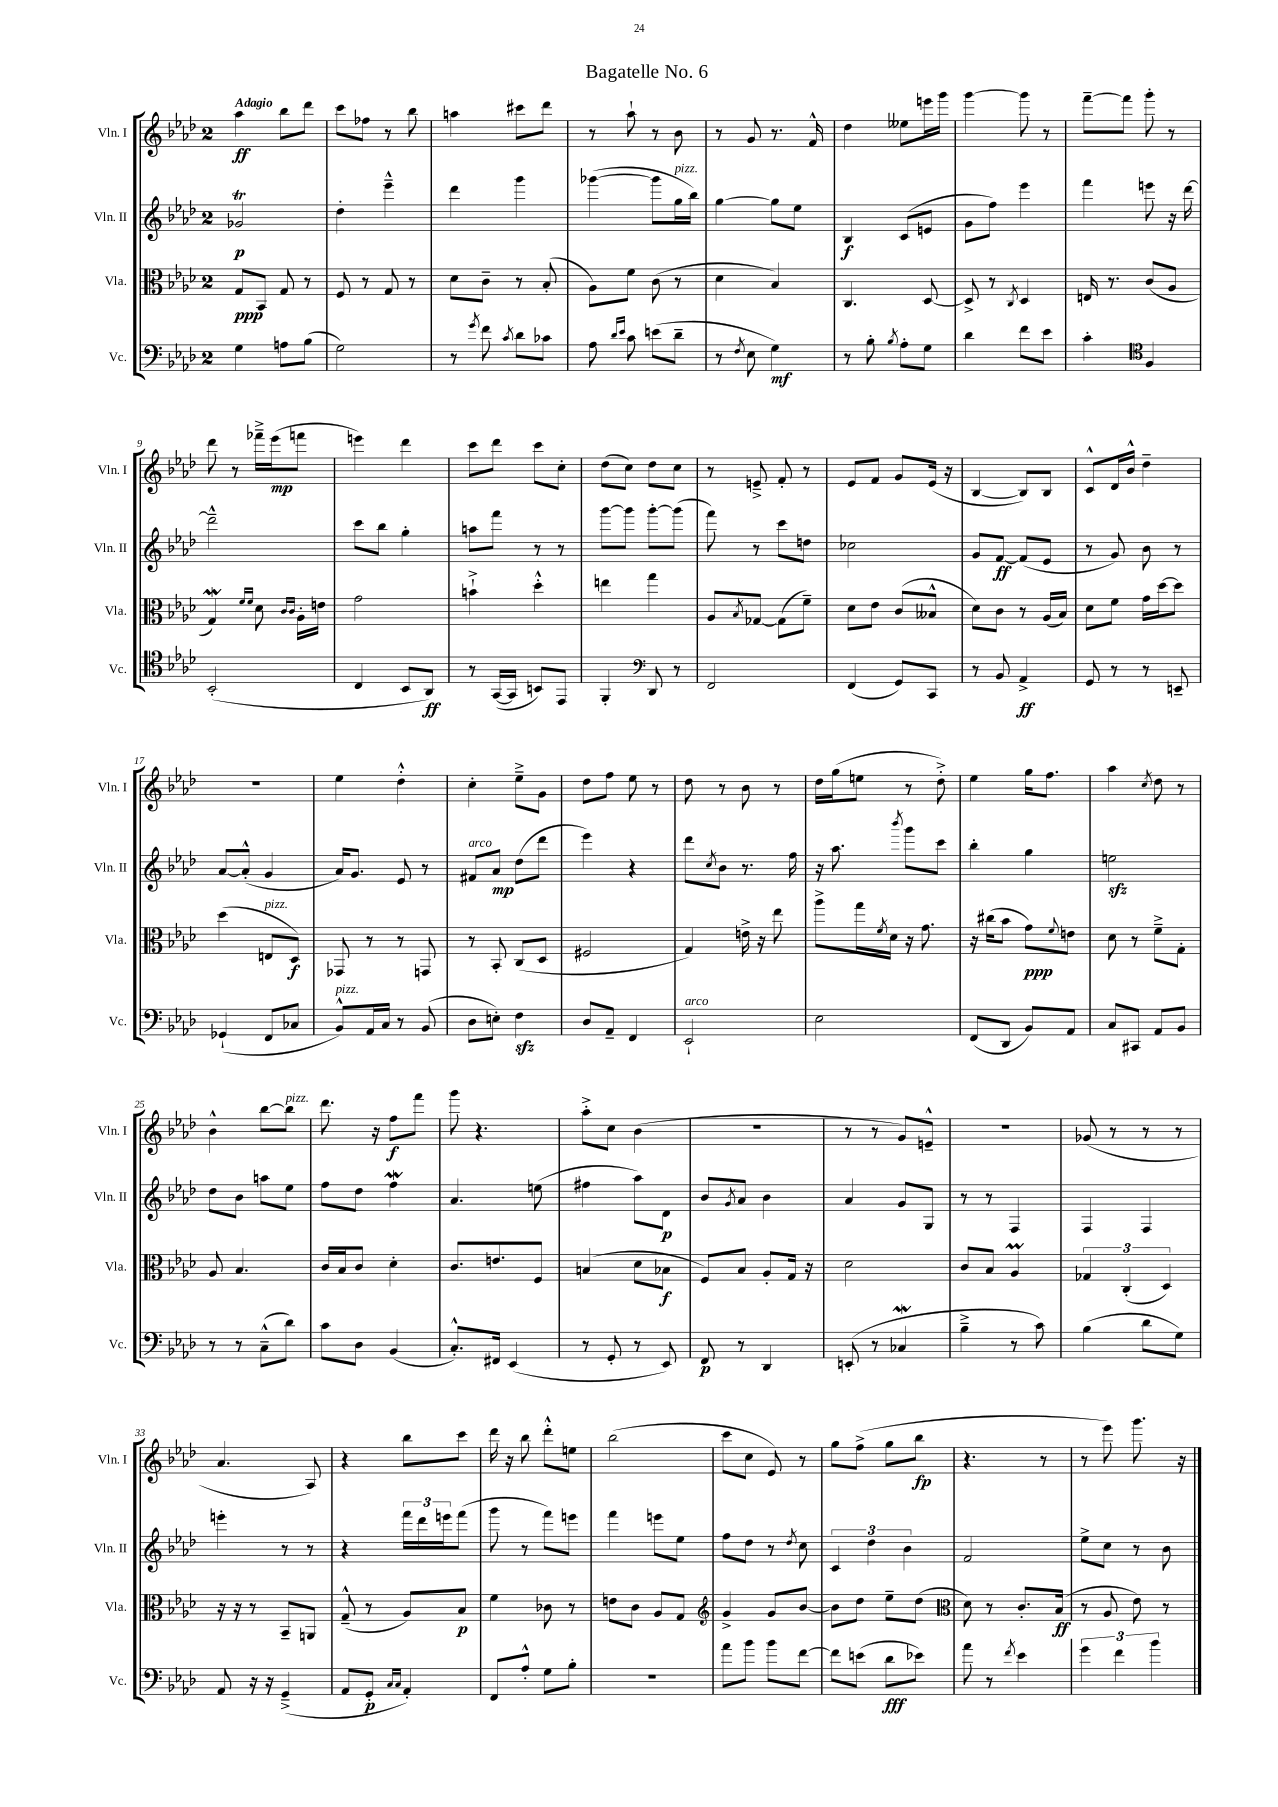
\header { title = "Bagatelle No. 6" }
<<
\new StaffGroup <<
\new Staff = "s0" \with { instrumentName = "Vln. I" shortInstrumentName = "Vln. I" } {
    \clef treble \key aes \major \once \override Staff.TimeSignature.style = #'single-digit \time 2/4 \tempo "Adagio"
    aes''4\ff bes''8 des'''8 |
    c'''8 fes''8 r8 bes''8 |
    a''4 cis'''8 des'''8 |
    r8 aes''8-! r8 bes'8 |
    r8 g'8 r8. f'16-^ |
    des''4 eeses''8 e'''16 g'''16 |
    g'''4~ g'''8 r8 |
    f'''8~-- f'''8 g'''8-. r8 |
    des'''8 r8 fes'''16---> ees'''16\mp( f'''8 |
    e'''4) des'''4 |
    c'''8 des'''8 c'''8 c''8-. |
    des''8( c''8) des''8 c''8 |
    r8 e'8---> f'8-. r8 |
    ees'8 f'8 g'8 ees'16( r16 |
    bes4~ bes8) bes8 |
    c'8-^ des'16 bes'16-^ des''4-- |
    R2 |
    ees''4 des''4-.-^ |
    c''4-. ees''8---> g'8 |
    des''8 f''8 ees''8 r8 |
    des''8 r8 bes'8 r8 |
    des''16 g''16( e''8 r8 des''8-.->) |
    ees''4 g''16 f''8. |
    aes''4 \acciaccatura { c''8 } des''8 r8 |
    bes'4-^ bes''8~ bes''8^\markup { \italic "pizz." } |
    des'''8. r16 f''8\f f'''8 |
    g'''8 r4. |
    aes''8-.-> c''8 bes'4( |
    r2 |
    r8 r8 g'8) e'8---^ |
    R2 |
    ges'8( r8 r8 r8 |
    aes'4. aes8) |
    r4 bes''8 c'''8 |
    des'''16 r16 bes''8 des'''8-.-^ e''8 |
    bes''2( |
    c'''8 c''8 ees'8) r8 |
    g''8 f''8->( g''8 bes''8\fp |
    r4. r8 |
    r8 ees'''8) g'''8. r16 \bar "|." |
}
\new Staff = "s1" \with { instrumentName = "Vln. II" shortInstrumentName = "Vln. II" } {
    \clef treble \key aes \major \once \override Staff.TimeSignature.style = #'single-digit \time 2/4
    ges'2\trill\p |
    des''4-. ees'''4---^ |
    des'''4 g'''4 |
    ges'''4~( ges'''8 g''16^\markup { \italic "pizz." } bes''16) |
    g''4~ g''8 ees''8 |
    bes4\f c'8( e'8 |
    g'8 f''8) ees'''4 |
    f'''4 e'''8 r16 des'''16~ |
    des'''2---^ |
    c'''8 bes''8 g''4-. |
    a''8 f'''8 r8 r8 |
    g'''8~ g'''8 g'''8~-. g'''8( |
    f'''8) r8 c'''8 d''8 |
    ces''2 |
    g'8 f'8~\ff f'8( ees'8 |
    r8 g'8) bes'8 r8 |
    aes'8~ aes'8-.-^( g'4 |
    aes'16) g'8. ees'8 r8 |
    fis'8^\markup { \italic "arco" } aes'8\mp des''8( des'''8 |
    ees'''4) r4 |
    des'''8 \acciaccatura { c''8 } bes'8 r8. f''16 |
    r16 aes''8. \acciaccatura { bes'''8 } g'''8 c'''8 |
    bes''4-. g''4 |
    e''2\sfz |
    des''8 bes'8 a''8 ees''8 |
    f''8 des''8 f''4\mordent |
    aes'4. e''8( |
    fis''4 aes''8) des'8\p |
    bes'8 \acciaccatura { g'8 } aes'8 bes'4 |
    aes'4 g'8 g8 |
    r8 r8 f4 |
    f4 f4 |
    e'''4-. r8 r8 |
    r4 \tuplet 3/2 { f'''16 des'''16 e'''16 } f'''8( |
    g'''8 r8 f'''8) e'''8 |
    f'''4 e'''8 ees''8 |
    f''8 des''8 r8 \acciaccatura { des''8 } c''8 |
    \tuplet 3/2 { c'4 des''4 bes'4 } |
    f'2 |
    ees''8-> c''8 r8 bes'8 \bar "|." |
}
\new Staff = "s2" \with { instrumentName = "Vla." shortInstrumentName = "Vla." } {
    \clef alto \key aes \major \once \override Staff.TimeSignature.style = #'single-digit \time 2/4
    g8\ppp bes,8 g8 r8 |
    f8 r8 g8 r8 |
    des'8 c'8-- r8 bes8-.( |
    aes8) f'8 c'8( r8 |
    des'4 bes4) |
    c4. des8~ |
    des8-> r8 \acciaccatura { c8 } des4 |
    e16 r8. c'8( aes8 |
    g4\mordent) \grace { f'16 f'16 } des'8 \grace { c'16 c'16 } aes16-. e'16 |
    g'2 |
    b'4-!-> des''4-.-^ |
    e''4 g''4 |
    aes8 \acciaccatura { bes8 } ges8~ ges8( f'8--) |
    des'8 ees'8 c'8( beses8-^ |
    des'8) c'8 r8 aes16( bes16) |
    des'8 f'8 g'16 des''16~ des''8 |
    des''4( e8^\markup { \italic "pizz." } des8\f) |
    ges,8 r8 r8 g,8 |
    r8 bes,8-. c8( des8 |
    fis2 |
    g4) e'16-> r16 ees''8 |
    aes''8-> g''16 \acciaccatura { f'8 } des'16 r16 g'8. |
    r16 cis''16( bes'8 g'8\ppp) \appoggiatura { f'8 } e'8 |
    des'8 r8 f'8---> g8-. |
    aes8 bes4. |
    c'16 bes16 c'8 des'4-. |
    c'8. e'8. f8 |
    b4( des'8 bes8\f |
    f8) bes8 aes8-. g16 r16 |
    des'2 |
    c'8 bes8 aes4\prall |
    \tuplet 3/2 { ges4 c4-.( des4) } |
    r16 r16 r8 bes,8-- a,8 |
    g8---^( r8 aes8) bes8\p |
    f'4 ces'8 r8 |
    e'8 c'8 aes8 g8 |
    \clef treble g'4-> g'8 bes'8~ |
    bes'8 des''8 ees''8-- des''8( |
    \clef alto des'8) r8 c'8.-. bes16\ff( |
    r8 aes8 ees'8) r8 \bar "|." |
}
\new Staff = "s3" \with { instrumentName = "Vc." shortInstrumentName = "Vc." } {
    \clef bass \key aes \major \once \override Staff.TimeSignature.style = #'single-digit \time 2/4
    g4 a8 bes8( |
    g2) |
    r8 \acciaccatura { g'8 } f'8 \acciaccatura { c'8 } des'8 ces'8 |
    aes8 \grace { des'16 ees'16 } c'8 e'8( des'8-- |
    r8 \acciaccatura { f8 } ees8 g4\mf) |
    r8 bes8-. \acciaccatura { bes8 } aes8-. g8 |
    des'4 f'8 ees'8 |
    c'4-. \clef tenor f4 |
    bes,2-.( |
    c4 bes,8 aes,8\ff) |
    r8 g,16~( g,16 b,8) ees,8 |
    f,4-. \clef bass des,8 r8 |
    f,2 |
    f,4( g,8) c,8 |
    r8 bes,8 aes,4->\ff |
    g,8 r8 r8 e,8-- |
    ges,4-!( f,8 ces8 |
    bes,8-^^\markup { \italic "pizz." }) aes,16 c16 r8 bes,8( |
    des8 e8-.) f4\sfz |
    des8 aes,8-- f,4 |
    ees,2-!^\markup { \italic "arco" } |
    ees2 |
    f,8( des,8 bes,8) aes,8 |
    c8 cis,8 aes,8 bes,8 |
    r8 r8 c8---^( des'8) |
    c'8 des8 bes,4( |
    c8.-.-^) fis,16 ees,4( |
    r8 g,8-. r8 ees,8) |
    f,8\p r8 des,4 |
    e,8-.( r8 ces4\mordent |
    bes4---> r8 c'8) |
    bes4( des'8 g8) |
    aes,8 r16 r16 g,4--->( |
    aes,8 g,8-.\p \grace { c16 c16 } aes,4-.) |
    f,8 aes8-.-^ g8 bes8-. |
    R2 |
    aes'8 bes'8 bes'8 f'8~ |
    f'8 e'8( des'8\fff ees'8) |
    aes'8 r8 \acciaccatura { f'8 } ees'4 |
    \tuplet 3/2 { g'4 f'4 bes'4 } \bar "|." |
}
>>
>>
